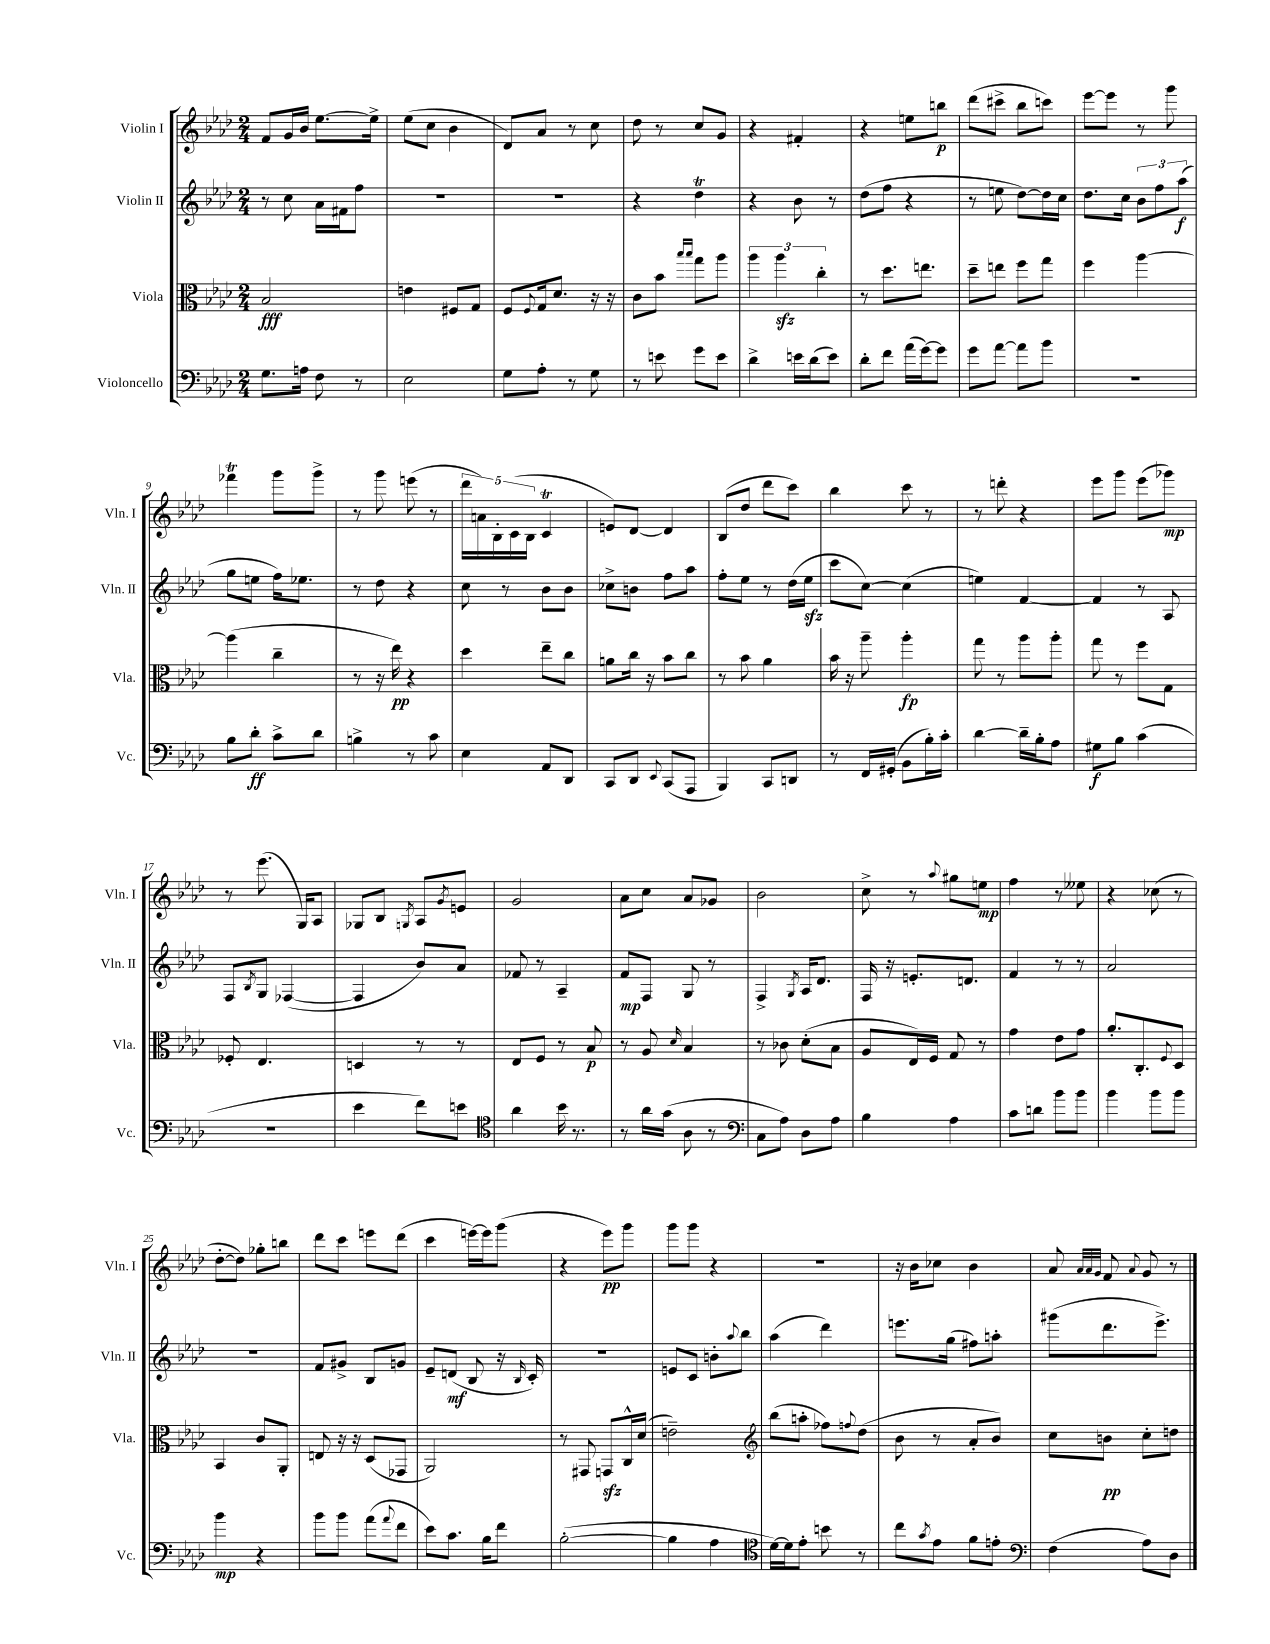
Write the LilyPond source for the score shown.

<<
\new StaffGroup <<
\new Staff = "s0" \with { instrumentName = "Violin I" shortInstrumentName = "Vln. I" } {
    \clef treble \key aes \major \numericTimeSignature \time 2/4
    f'8 g'16 bes'16 ees''8.~ ees''16-> |
    ees''8( c''8 bes'4 |
    des'8) aes'8 r8 c''8 |
    des''8 r8 c''8 g'8 |
    r4 fis'4-. |
    r4 e''8 b''8\p |
    des'''8( cis'''8-> bes''8 c'''8) |
    ees'''8~ ees'''8 r8 g'''8 |
    fes'''4\trill g'''8 g'''8-> |
    r8 g'''8 e'''8( r8 |
    \tuplet 5/4 { des'''16 a'16) bes16-. c'16( bes16 } c'4\trill |
    e'8) des'8~ des'4 |
    bes8( des''8 des'''8 c'''8) |
    bes''4 c'''8 r8 |
    r8 d'''8-. r4 |
    ees'''8 g'''8 ees'''8( ges'''8\mp) |
    r8 ees'''8.( g16) aes8 |
    ges8 bes8 \acciaccatura { g8 } aes8 \acciaccatura { g'8 } e'8 |
    g'2 |
    aes'8 c''8 aes'8 ges'8 |
    bes'2 |
    c''8-> r8 \appoggiatura { aes''8 } gis''8 e''8\mp |
    f''4 r8 eeses''8 |
    r4 ces''8( r8 |
    des''8~-. des''8) ges''8-. b''8 |
    des'''8 c'''8 e'''8 des'''8( |
    c'''4 e'''16~) e'''16 g'''8( |
    r4 ees'''8\pp) g'''8 |
    g'''8 g'''8 r4 |
    R2 |
    r16 bes'16 ces''8 bes'4 |
    aes'8 \grace { aes'32 aes'32 g'32 } f'8 \appoggiatura { aes'8 } g'8 r8 \bar "|." |
}
\new Staff = "s1" \with { instrumentName = "Violin II" shortInstrumentName = "Vln. II" } {
    \clef treble \key aes \major \numericTimeSignature \time 2/4
    r8 c''8 aes'16 fis'16 f''8 |
    R2 |
    R2 |
    r4 des''4\trill |
    r4 bes'8 r8 |
    des''8( f''8 r4 |
    r8 e''8 des''8~) des''16 c''16 |
    des''8. c''16 \tuplet 3/2 { bes'8 f''8 aes''8\f( } |
    g''8 e''8 f''16) ees''8. |
    r8 des''8 r4 |
    c''8 r8 bes'8 bes'8 |
    ces''8-> b'8 f''8 aes''8 |
    f''8-. ees''8 r8 des''16( ees''16\sfz |
    c'''8 c''8~) c''4( |
    e''4) f'4~ |
    f'4 r8 aes8 |
    f8 \acciaccatura { bes8 } g8 fes4~( |
    fes4 bes'8) aes'8 |
    fes'8 r8 aes4-- |
    f'8\mp f8 g8 r8 |
    f4-> \acciaccatura { g8 } aes16 des'8. |
    f16 r16 e'8.-. d'8. |
    f'4 r8 r8 |
    aes'2 |
    r2 |
    f'8 gis'8-> bes8 g'8 |
    ees'8-- d'8\mf( bes8 r16 \grace { bes16 } c'16-.) |
    R2 |
    e'8 c'8 b'8-. \appoggiatura { aes''8 } bes''8 |
    aes''4( des'''4) |
    e'''8. g''16( fis''8) a''8-. |
    gis'''8( des'''8. ees'''8.->) \bar "|." |
}
\new Staff = "s2" \with { instrumentName = "Viola" shortInstrumentName = "Vla." } {
    \clef alto \key aes \major \numericTimeSignature \time 2/4
    bes2\fff |
    e'4 fis8 g8 |
    f8 \appoggiatura { f8 } g16 des'8. r16 r16 |
    c'8 bes'8 \grace { bes''16 bes''16 } g''8 aes''8 |
    \tuplet 3/2 { aes''4 aes''4\sfz c''4-. } |
    r8 des''8. e''8. |
    des''8-- e''8 f''8 g''8 |
    f''4 aes''4~ |
    aes''4( c''4-- |
    r8 r16 ees''16\pp) r4 |
    des''4 ees''8-- c''8 |
    a'8 c''16 r16 bes'8 c''8 |
    r8 bes'8 aes'4 |
    bes'16 r16 aes''8-- aes''4-.\fp |
    g''8 r8 aes''8 aes''8-. |
    g''8 r8 f''8 g8 |
    fes8-. ees4. |
    d4 r8 r8 |
    ees8 f8 r8 bes8\p |
    r8 aes8 \grace { des'16 } bes4 |
    r8 ces'8 des'8-.( bes8 |
    aes8 ees16) f16 g8 r8 |
    g'4 ees'8 g'8 |
    aes'8.-. c8.-. \appoggiatura { f8 } des8 |
    bes,4 c'8 aes,8-. |
    e8 r16 r16 des8( ges,8 |
    aes,2) |
    r8 gis,8 g,8\sfz c16-^ des'16( |
    e'2--) |
    \clef treble bes''8( a''8-. fes''8) \appoggiatura { f''8 } des''8( |
    bes'8 r8 aes'8-. bes'8) |
    c''8 b'8\pp c''8-. d''8 \bar "|." |
}
\new Staff = "s3" \with { instrumentName = "Violoncello" shortInstrumentName = "Vc." } {
    \clef bass \key aes \major \numericTimeSignature \time 2/4
    g8. a16 f8 r8 |
    ees2 |
    g8 aes8-. r8 g8 |
    r8 e'8 g'8 e'8 |
    des'4-> e'16 des'16( e'8) |
    des'8-. f'8 aes'16( g'16~) g'8 |
    g'8 aes'8~ aes'8 bes'8 |
    r2 |
    bes8 des'8-.\ff c'8-> des'8 |
    b4-> r8 c'8 |
    ees4 aes,8 des,8 |
    c,8 des,8 \appoggiatura { ees,8 } c,8( aes,,8 |
    bes,,4) c,8 d,8 |
    r8 f,16 gis,16-.( bes,8 bes16-.) c'16-. |
    des'4~ des'16-- bes16-. aes8 |
    gis8\f bes8 c'4( |
    R2 |
    ees'4 f'8) e'8 |
    \clef tenor aes'4 bes'16 r8. |
    r8 aes'16 g'16( aes8 r8 |
    \clef bass c8 aes8) des8 aes8 |
    bes4 aes4 |
    c'8 d'8 bes'8 bes'8 |
    bes'4 bes'8 bes'8 |
    bes'4\mp r4 |
    bes'8 bes'8 aes'8( \appoggiatura { aes'8 } f'8 |
    ees'8) c'8. bes16 f'8 |
    bes2~-.( |
    bes4 aes4 |
    \clef tenor des'16~) des'16 ees'8-. b'8 r8 |
    c''8 \acciaccatura { g'8 } ees'8 f'8 e'8-. |
    \clef bass f4( aes8) des8 \bar "|." |
}
>>
>>
